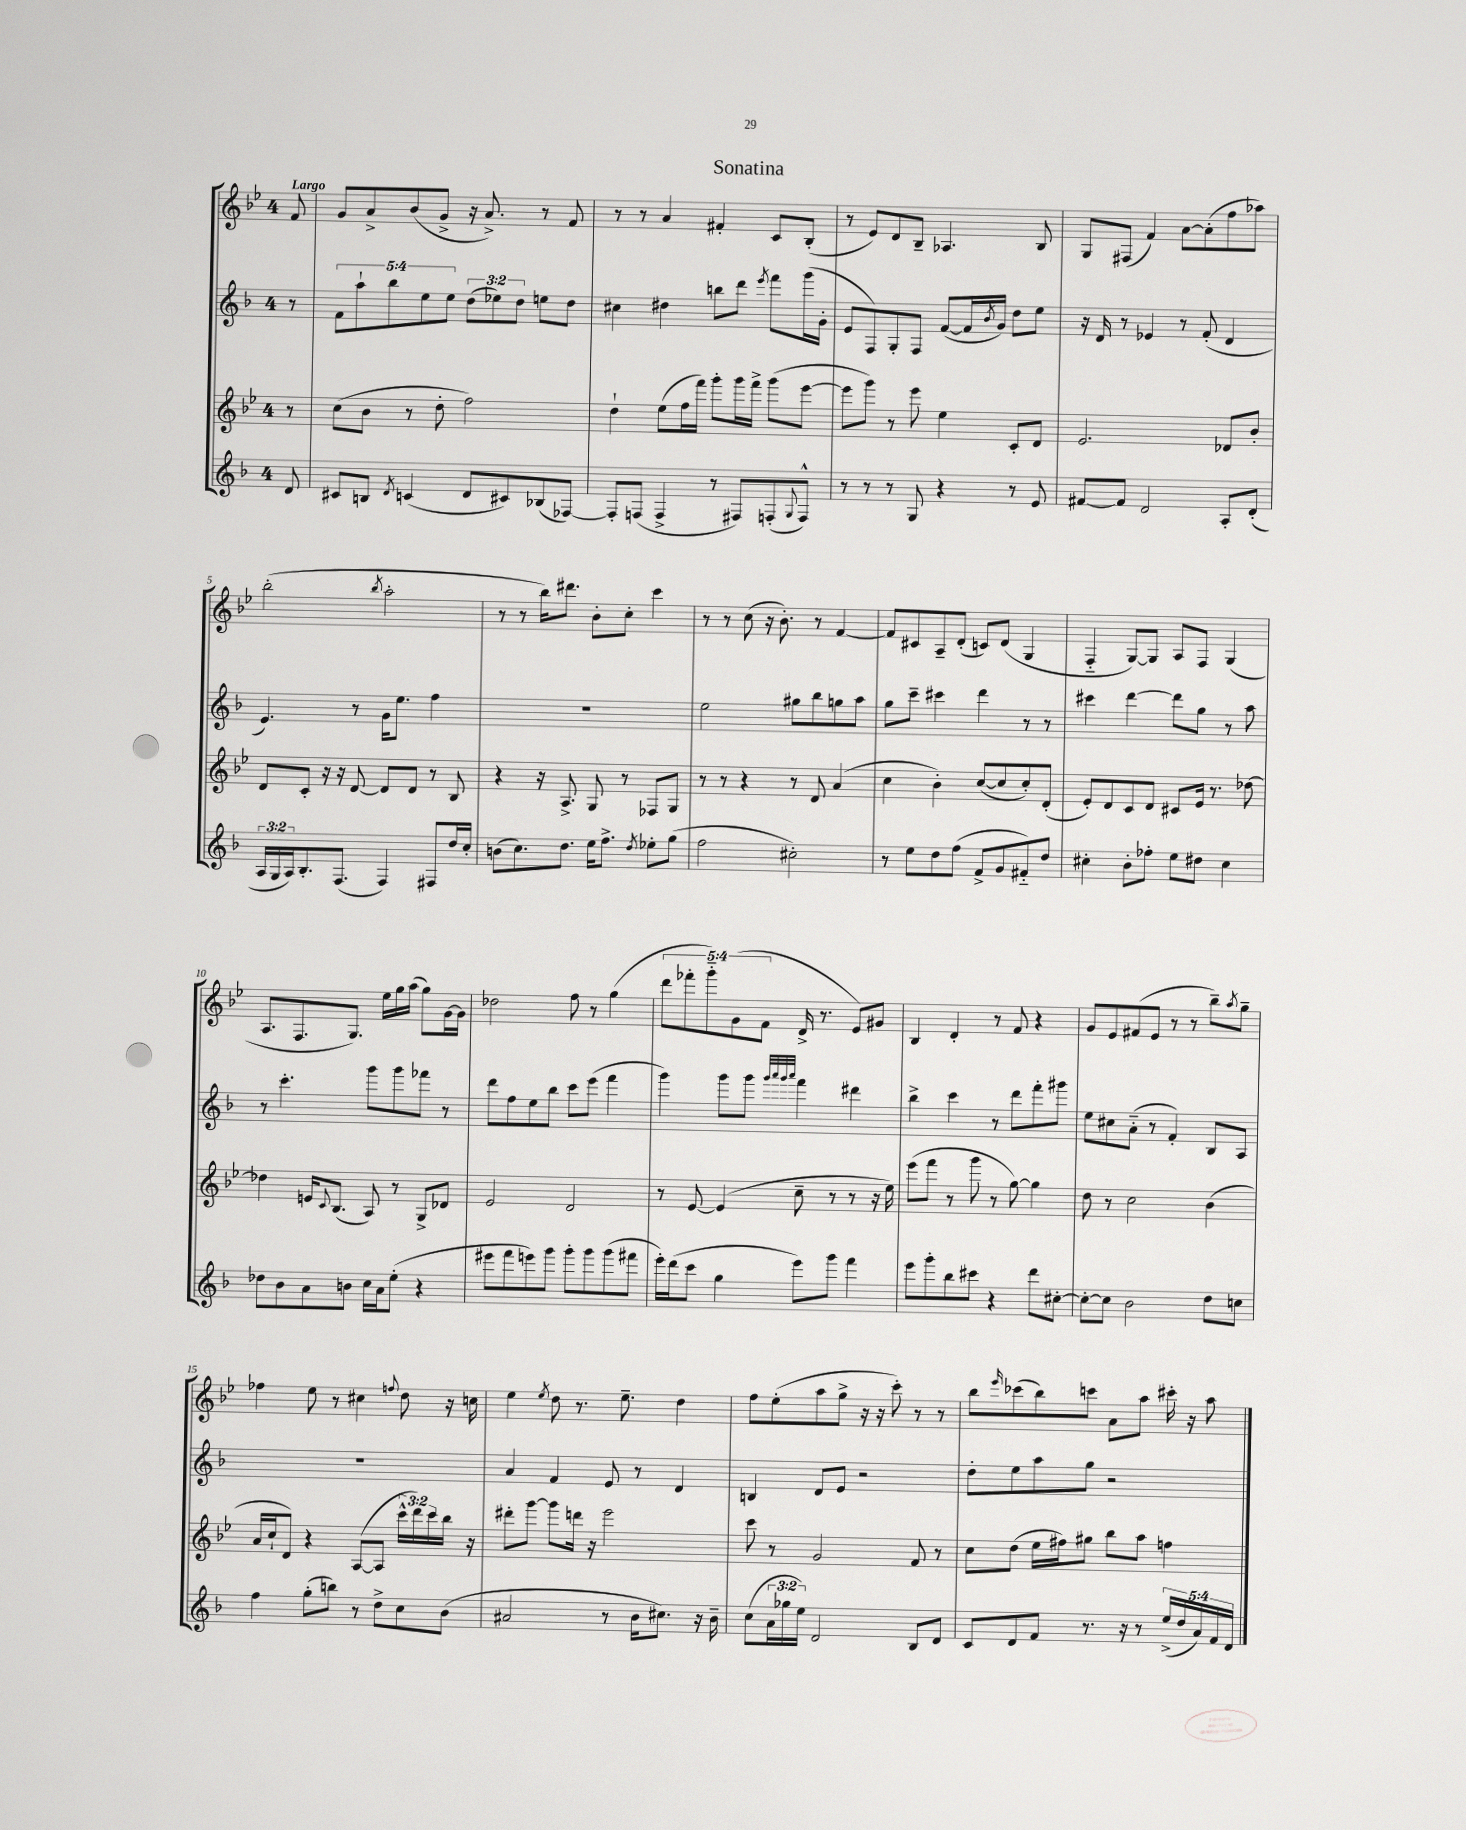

**kern	**kern	**kern	**kern
*staff4	*staff3	*staff2	*staff1
*clefG2	*clefG2	*clefG2	*clefG2
*k[b-]	*k[b-e-]	*k[b-]	*k[b-e-]
*M4/4	*M4/4	*M4/4	*M4/4
8d/	8r	8r	8f/
=	=	=	=
8c#/L	(8cc\L	10f\L	8g/L
.	.	10aa`\	.
8B/J	8b-\J	.	8a^/
.	.	10bb-\	.
8qd/	.	.	.
(4c/	8r	.	(8b-/
.	.	10ee\	.
.	8dd'\	.	8g^/J
.	.	10ee\J	.
8d/L	2ff\)	(12dd\L	16r
.	.	.	8.a^/)
.	.	12ee-\)	.
8c#/)	.	.	.
.	.	12dd\J	.
(8B-/	.	8ee\L	8r
[8F-/J)	.	8dd\J	8f/
=	=	=	=
8F-'/]L	4dd`\	4cc#\	8r
(8F/J	.	.	8r
4F^/	(8ee-\L	4dd#\	4a/
.	16ff\L	.	.
.	16fff\JJ)	.	.
8r	8ggg'\L	8bb\L	4f#'/
8F#/L)	16ggg\L	8ddd\J	.
.	16fff^\JJ	.	.
.	.	8qeee/	.
(8F'/	(8ggg\L	8fff\L	8c/L
8qqG/	.	.	.
8F^^/J)	[8eee-\J	(16ggg\L	(8B-'/J
.	.	16g'\JJ	.
=	=	=	=
8r	8eee-\]L	8e/L	8r
8r	8ggg\J)	8F/)	8e-/L)
8r	8r	8G'/	8d/
8G/	8eee-\	8F/J	8B-~/J
4r	4ee-\	([8f/L	4.A-/
.	.	16f/]L	.
.	.	8qb-/	.
.	.	16g/JJ)	.
8r	8c'/L	8dd\L	.
8e/	8d/J	8ee\J	8B-/
=	=	=	=
[8f#/L	2.e-/	16r	8G/L
.	.	16d/	.
8f#/]J	.	8r	(8F#/J
2d/	.	4e-/	4f/)
.	.	8r	[8a\L
.	.	(8f'/	(8a'\]
8A'/L	8d-/L	4d/	8ff\
(8d'/J	8b-'/J	.	8aa-\J)
=	=	=	=
24A/LL	8d/L	4.e/)	(2bb-'\
24G/	.	.	.
24A/J)	.	.	.
8.B-'/	8c'/J	.	.
.	16r	.	.
(8.F/J	16r	.	.
.	[8d/	8r	.
.	.	.	8qbb-/
4F/)	8d/]L	16g\LK	2aa'\
.	.	8.ee\J	.
.	8d/J	.	.
8F#/L	8r	4ff\	.
16dd/L	8B-/	.	.
16cc'/JJ	.	.	.
=	=	=	=
(8b\L	4r	1r	8r
8.cc\)	.	.	8r
.	16r	.	16bb-\LK)
8.dd\J	8.A^/	.	8.ddd#\J
16ee\LK	8G/	.	8b-'\L
8.ff^\J	.	.	.
.	8r	.	8cc'\J
8qdd/	.	.	.
8ee-'\L	8F-/L	.	4ccc\
(8gg\J	8G/J	.	.
=	=	=	=
2ff\	8r	2ee\	8r
.	8r	.	8r
.	4r	.	(8cc\
.	.	.	16r
.	.	.	8.b-'\)
2cc#'\)	8r	8gg#\L	.
.	8d/	8bb-\	8r
.	(4a/	8gg\	[4f/
.	.	8aa\J	.
=	=	=	=
8r	4cc\	8gg\L	8f/]L
8ee\L	.	8ccc~\J	8c#/
8dd\	4b-'\)	4ccc#\	8A~/
(8ff\J	.	.	(8d'/J
8f^/L	([8cc/L	4ddd\	8c/L)
8g/	8cc/]	.	(8d/J
8f#'~/)	8cc'/)	8r	4G/
8dd/J	(8d'/J	8r	.
=	=	=	=
4cc#'\	8e-'/L)	4ccc#\	4F'~/
.	8d/	.	.
8b-'\L	8c/	[4ddd\	[8G/L)
8ff-'\J	8d/J	.	8G/]J
8ee\L	8c#/L	8ddd\]L	8A/L
8dd#\J	16e-/Jk	8gg\J	8F/J
.	8.r	.	.
4cc#\	.	8r	(4G/
.	[8dd-\	8aa\	.
=	=	=	=
8dd-\L	4dd-\]	8r	8.A/L
8b-\	.	4.ccc'\	.
.	.	.	8.F/
8a\	16e/LK	.	.
.	8qqc/	.	.
.	(8.B-/J	.	.
8b\J	.	.	8.G/J)
16cc\LL	8A/)	8ggg\L	.
16a\J	.	.	16ee-\LL
(8ee'\J	8r	8ggg\	16gg\
.	.	.	(16aa\JJ
4r	8G^/L	8fff-\J	8gg\L)
.	8d-/J	8r	[16g\L
.	.	.	16g\]JJ
=	=	=	=
8eee#\L	2e-/	8ddd\L	2dd-\
8fff\	.	8ff\	.
8eee\)	.	8ee\	.
8ggg\J	.	8bb-\J	.
8ggg'\L	2d/	8ccc\L	8ff\
8ggg\	.	(8eee\J	8r
(8ggg\	.	4fff\	(4gg\
8fff#\J	.	.	.
=	=	=	=
16eee'\LL)	8r	4ggg\)	10ddd\L
(16ddd\J	.	.	.
.	.	.	10fff-'\
8ccc\J	[8e-/	.	.
.	.	.	10ggg'~\)
4gg\	(4e-/]	8ggg\L	.
.	.	.	(10g\
.	.	8ggg\J	.
.	.	.	10f\J
.	.	32qqggg/LLL	.
.	.	32qqaaa/	.
.	.	32qqggg/	.
.	.	32qqaaa/JJJ	.
8eee\L)	8cc~\	4fff\	16d^/
.	.	.	8.r
8ggg\J	8r	.	.
4fff\	8r	4ddd#\	8e-/L)
.	16r	.	8g#/J
.	16ee-\)	.	.
=	=	=	=
8eee\L	(8eee-\L	4bb-^\	4B-/
8ggg'\	8fff\J	.	.
8bb-\	8r	4ccc\	4d'/
8ccc#\J	8ggg\	.	.
4r	8r	8r	8r
.	[8gg\)	8ddd\L	8f/
8ddd\L	4gg\]	8fff'\	4r
[8cc#'\J	.	8ggg#\J	.
=	=	=	=
8cc#'\_L	8dd\	8ee\L	8g/L
8cc#\]J	8r	8cc#\	8e-/
2b-\	2cc\	(8a'~\J	(8f#/
.	.	8r	8e-/J
.	.	4f'/)	8r
.	.	.	8r
8dd\L	(4b-\	8B-/L	8bb-~\L)
.	.	.	8qaa/
8cc\J	.	8A/J	8gg~\J
=	=	=	=
4ff\	16a/LL	1r	4ff-\
.	16cc`/J	.	.
.	8d/J)	.	.
(8gg'\L	4r	.	8ee-\
8bb\J)	.	.	8r
8r	([8A/L	.	4cc#\
8dd^\L	8A/]J	.	.
.	.	.	8qqff/
8cc\	24ccc^^\LL	.	8dd\
.	24ddd\)	.	.
.	24ccc\	.	.
(8b-\J	16bb-\JJ	.	16r
.	16r	.	16cc\
=	=	=	=
2a#/	8ddd#'\L	4a/	4ee-\
.	[8ggg\J	.	.
.	.	.	8qee-/
.	8ggg\]L	4f/	8dd\
.	16ddd\Jk	.	8.r
.	16r	.	.
8r	2eee-\	8e/	.
.	.	.	8.ee-~\
16b-\LK	.	8r	.
8.cc#\J)	.	.	.
.	.	4d/	4dd\
16r	.	.	.
16b-~\	.	.	.
=	=	=	=
(8cc\L	8ccc\	4B/	8ff\L
24a\L	8r	.	(8ee-'\
24gg-\	.	.	.
24ee\JJ)	.	.	.
2d/	2g/	8d/L	8aa\
.	.	8e/J	8gg^\J
.	.	2r	16r
.	.	.	16r
.	.	.	8ccc'\)
8B-/L	8f/	.	8r
8d/J	8r	.	8r
=	=	=	=
8c/L	8cc\L	8dd'\L	8bb-\L
.	.	.	16qqeee-/
8d/	(8dd\J	8ee\	(8ccc-\
8f/J	16ee-\LL	8aa\	8bb-\)
.	16ff#\J)	.	.
8.r	8gg#\J	8gg\J	8ccc\J
.	8bb-\L	2r	8a\L
16r	.	.	.
8r	8aa\J	.	8aa\J
(20ee^/LL	4ff\	.	16ccc#'\
20dd/	.	.	.
.	.	.	16r
20a/)	.	.	.
.	.	.	8aa\
20f/	.	.	.
20d/JJ	.	.	.
==	==	==	==
*-	*-	*-	*-
